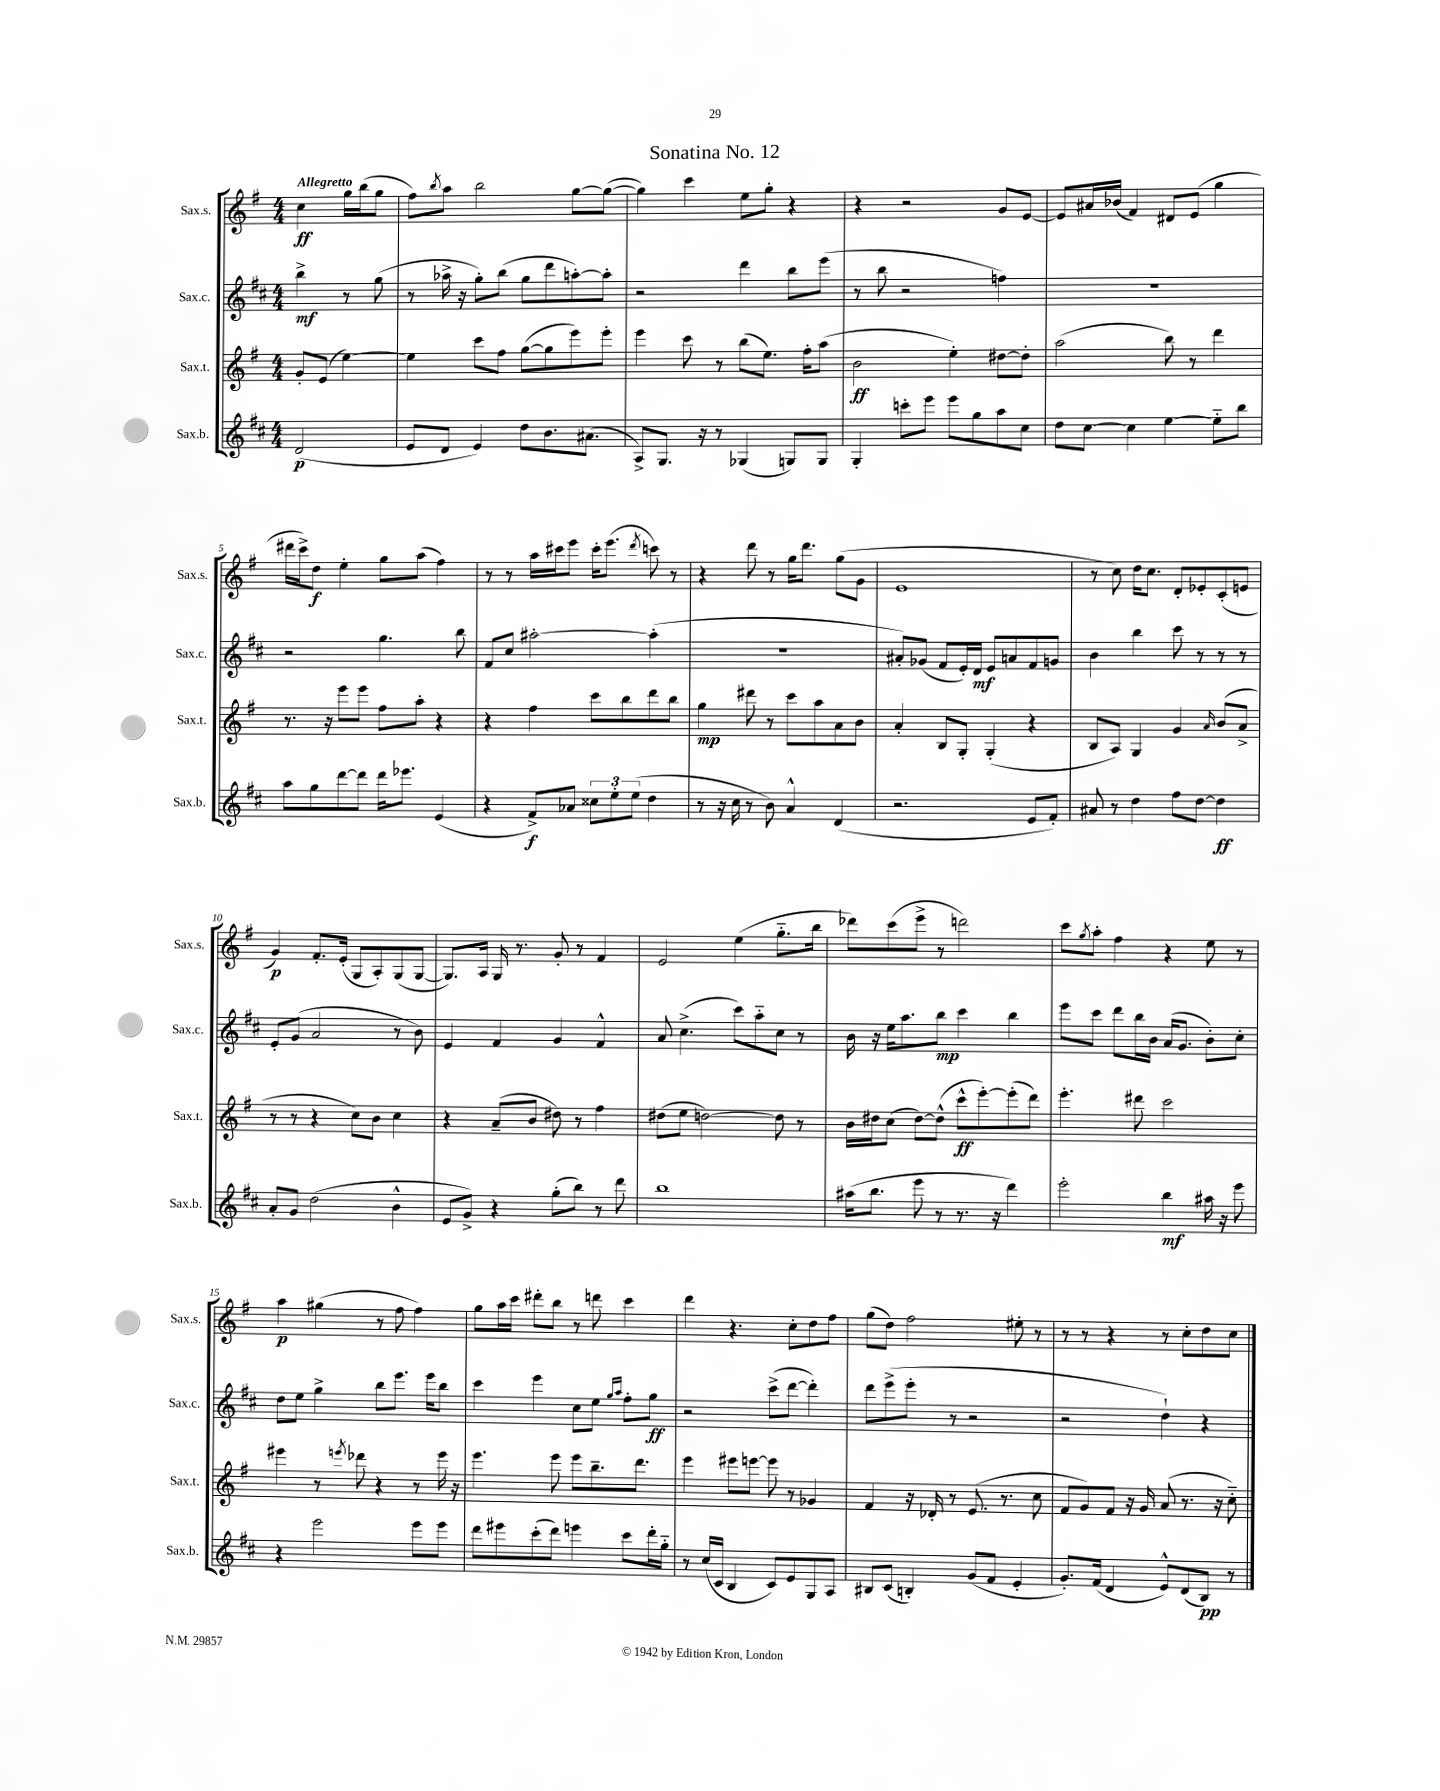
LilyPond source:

\header { title = "Sonatina No. 12" }
<<
\new StaffGroup <<
\new Staff = "s0" \with { instrumentName = "Sax.s." shortInstrumentName = "Sax.s." } {
    \clef treble \key g \major \numericTimeSignature \time 4/4 \partial 2 \tempo "Allegretto"
    c''4\ff g''16 b''16( g''8 |
    fis''8) \acciaccatura { b''8 } a''8 b''2 g''8~ g''8~( |
    g''4) c'''4 e''8 g''8-. r4 |
    r4 r2 g'8 e'8~ |
    e'8 ais'16 bes'16( fis'4) dis'8 e'8( g''4 |
    dis'''16 c'''16->) d''8\f e''4-. g''8 a''8( fis''4) |
    r8 r8 a''16 cis'''16 e'''8 cis'''16-. e'''8.( \acciaccatura { d'''8 } c'''8) r8 |
    r4 d'''8 r8 g''16 d'''8. g''8( g'8 |
    e'1 |
    r8 c''8) d''16 c''8. d'8-. ees'8-. c'8-.( e'8 |
    g'4\p) fis'8.-. e'16-.( g8 a8-.) g8( g8~ |
    g8.) a16 g16 r8. g'8-. r8 fis'4 |
    e'2 e''4( g''8.-_ b''16 |
    des'''8) c'''8( e'''8-> r8 d'''2) |
    c'''8 \acciaccatura { g''8 } a''8-. fis''4 r4 e''8 r8 |
    a''4\p gis''4( r8 fis''8 fis''4) |
    g''8 a''16 c'''16 dis'''8-. b''8 r8 d'''8 c'''4 |
    d'''4 r4. c''8-. d''8 fis''8 |
    g''8( d''8) fis''2 eis''8-. r8 |
    r8 r8 r4 r8 c''8-. d''8 c''8 \bar "|." |
}
\new Staff = "s1" \with { instrumentName = "Sax.c." shortInstrumentName = "Sax.c." } {
    \clef treble \key d \major \numericTimeSignature \time 4/4 \partial 2
    b''4->\mf r8 g''8( |
    r8 aes''16-> r16 g''8-.) b''8( g''8 d'''8 a''8~-.) a''8-. |
    r2 d'''4 b''8 e'''8( |
    r8 b''8 r2 f''4) |
    R1 |
    r2 g''4. b''8 |
    fis'8 cis''8 ais''2~-. ais''4-.( |
    R1 |
    ais'8-.) ges'8( fis'8 e'16-.) d'16\mf e'8 a'8 fis'8 g'8 |
    b'4 b''4 cis'''8 r8 r8 r8 |
    e'8-. g'8( a'2 r8 b'8) |
    e'4 fis'4 g'4 fis'4-^ |
    a'8 cis''4.->( cis'''8) a''8-_ cis''8 r8 |
    b'16 r16 e''16 a''8. b''8\mp cis'''4 b''4 |
    e'''8 cis'''8 d'''8 b''16 b'16 a'16( g'8. b'8-.) cis''8-. |
    d''8 e''8 g''4-> b''8 e'''8. e'''16 b''8 |
    cis'''4 e'''4 cis''8 e''8 \grace { g''16 a''16 } fis''8-. g''8\ff |
    r2 cis'''8->( d'''8~ d'''4-.) |
    d'''8 e'''8->( e'''8-. r8 r2 |
    r2 d''4-!) r4 \bar "|." |
}
\new Staff = "s2" \with { instrumentName = "Sax.t." shortInstrumentName = "Sax.t." } {
    \clef treble \key g \major \numericTimeSignature \time 4/4 \partial 2
    g'8-. e'8( e''4~) |
    e''4 c'''8 fis''8 g''8~( g''8 e'''8) e'''8-. |
    e'''4 c'''8 r8 b''8( e''8.) fis''16-. a''8( |
    b'2\ff e''4-.) dis''8~ dis''8-. |
    a''2( b''8) r8 d'''4 |
    r8. r16 e'''8 e'''8 fis''8 a''8-. r4 |
    r4 fis''4 c'''8 b''8 d'''8 b''8 |
    g''4\mp dis'''8 r8 c'''8 a''8 a'8 b'8 |
    a'4-. b8 g8-. g4-.( r4 |
    b8 a8) g4 g'4 \grace { a'16 } b'8( a'8-> |
    r8 r8 r4 c''8) b'8 c''4 |
    r4 a'8--( b'8 dis''8) r8 fis''4 |
    dis''8( e''8 d''2~) d''8 r8 |
    b'16 dis''16 c''8( dis''8~) dis''8-^( c'''8-^\ff e'''8~-.) e'''8-.( d'''8) |
    e'''4.-. dis'''8 c'''2 |
    eis'''4 r8 \acciaccatura { e'''8 } des'''8 r4 r8 e'''16 r16 |
    e'''4. e'''8 e'''8 b''8.-- d'''8. |
    e'''4 eis'''8 e'''8~ e'''8 r8 ges'4 |
    fis'4 r16 des'16-. r8 e'8.( r8. c''8 |
    fis'8 g'8) fis'8 r16 g'16 a'8( r8. r16 c''8-_) \bar "|." |
}
\new Staff = "s3" \with { instrumentName = "Sax.b." shortInstrumentName = "Sax.b." } {
    \clef treble \key d \major \numericTimeSignature \time 4/4 \partial 2
    d'2\p( |
    e'8 d'8 e'4) d''8 b'8. ais'8.( |
    a8->) g8. r16 r8 ges4( g8) g8 |
    g4-. c'''8-. e'''8 e'''8 g''8 a''8 cis''8 |
    d''8 cis''8~ cis''4 e''4~ e''8-_ b''8 |
    a''8 g''8 d'''8~ d'''8 d'''16 ees'''8. e'4( |
    r4 fis'8->\f) aes'8 \tuplet 3/2 { cisis''8 e''8-. e''8( } d''4 |
    r8 r16 cis''16 r8 b'8) a'4-^ d'4( |
    r2. e'8 fis'8-.) |
    ais'8 r8 d''4 fis''8 d''8~ d''4\ff |
    a'8-. g'8 d''2( b'4-^ |
    e'8 g'8->) r4 g''8-.( b''8) r8 d'''8 |
    b''1 |
    ais''16( b''8. e'''8 r8 r8. r16 d'''4) |
    e'''2-. b''4\mf ais''16 r16 e'''8 |
    r4 e'''2 e'''8 e'''8 |
    d'''8 eis'''8 cis'''8-.( d'''8) e'''4 cis'''8 d'''16-. g''16-_ |
    r8 cis''16( cis'16 b4 cis'8) e'8 g8 a8 |
    bis8 cis'8( b4-.) g'8( fis'8 e'4-. |
    g'8.-.) fis'16( d'4 e'8-^) d'8( b8\pp) r8 \bar "|." |
}
>>
>>
